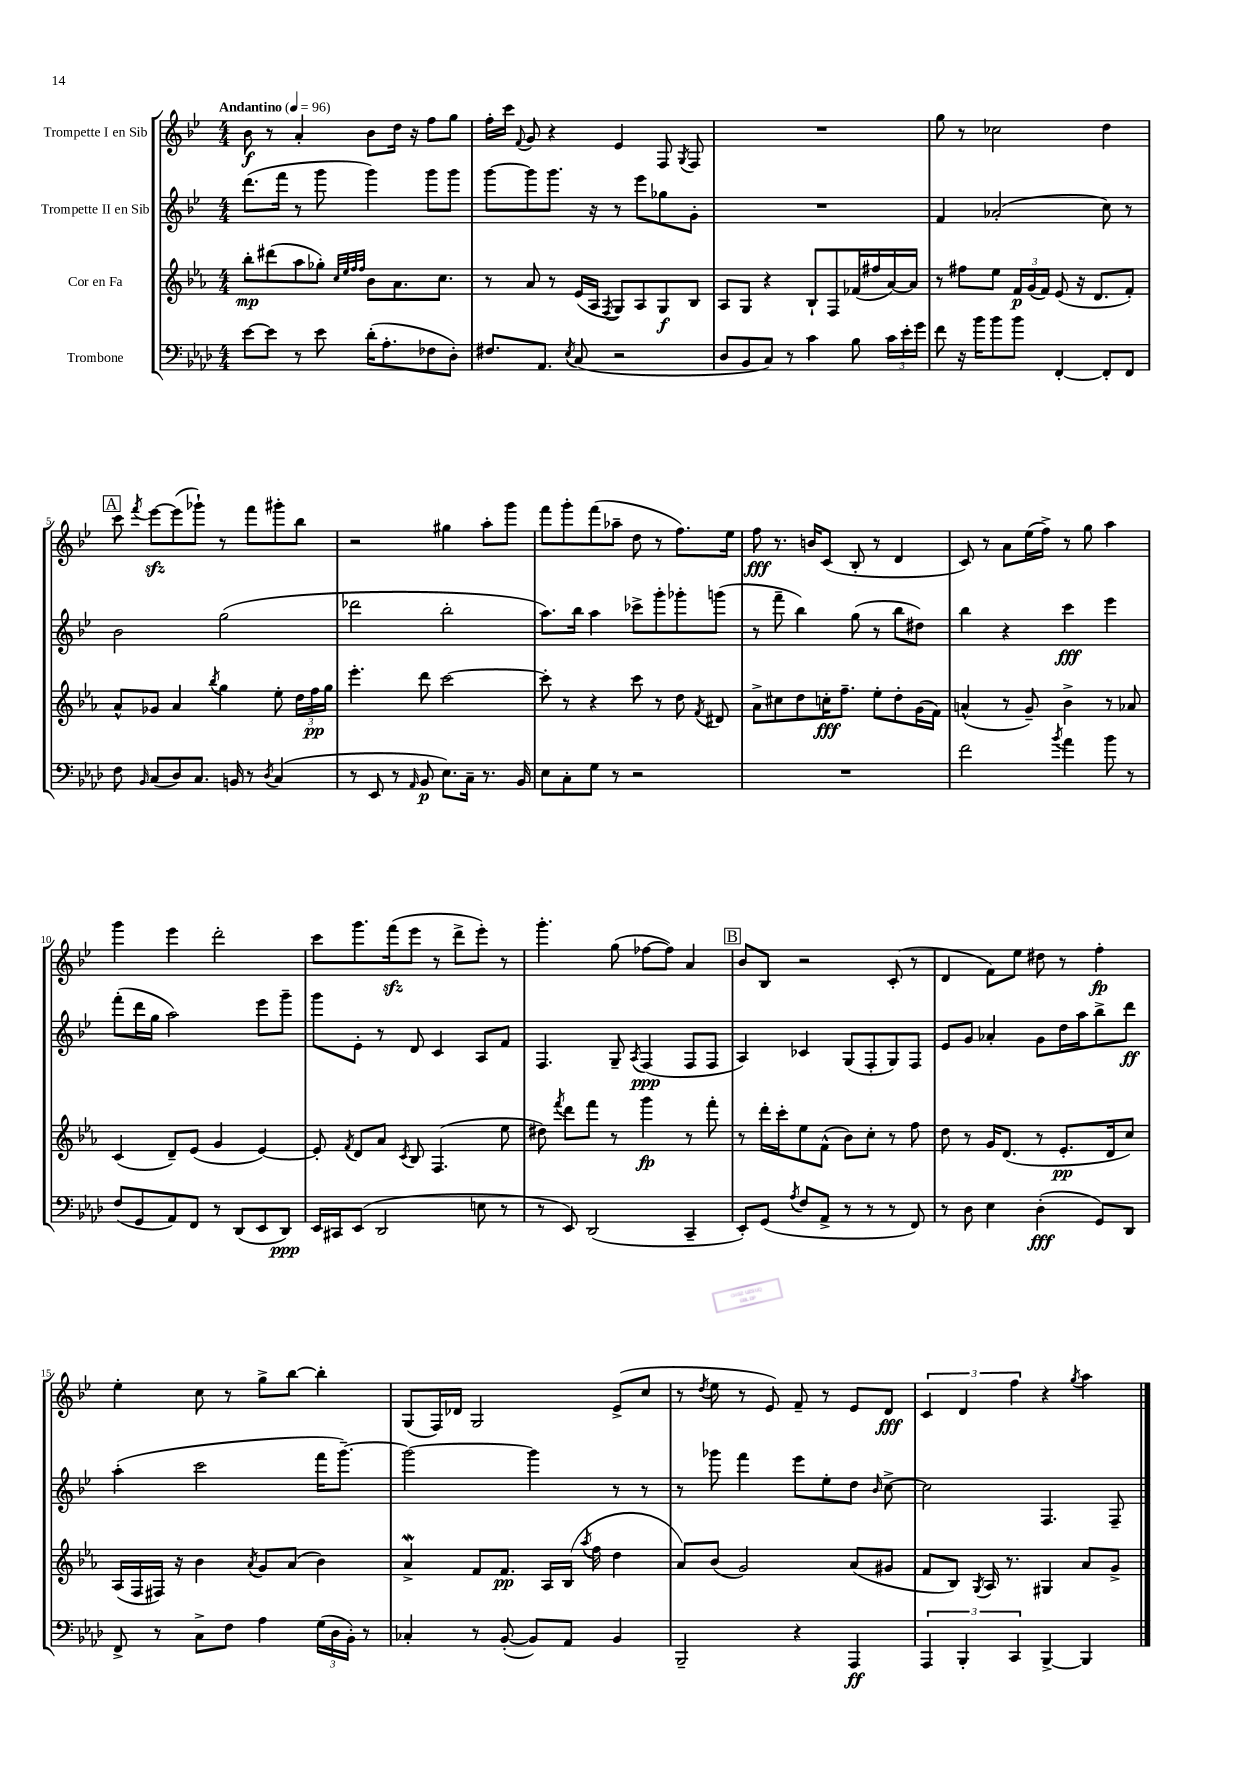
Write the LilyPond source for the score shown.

<<
\new StaffGroup <<
\new Staff = "s0" \with { instrumentName = "Trompette I en Sib" } {
    \clef treble \key bes \major \numericTimeSignature \time 4/4 \tempo "Andantino" 4 = 96
    \autoBeamOff bes'8\f r8 a'4-. bes'8[ d''16] r16 f''8[ g''8] |
    f''16[-. c'''16] \appoggiatura { f'8 } g'8 r4 ees'4 f8 \acciaccatura { g8 } f8 |
    R1 |
    g''8 r8 ces''2 d''4 |
    \mark \markup { \box "A" } c'''8 \acciaccatura { f'''8 } ees'''8[~\sfz ees'''8( ges'''8]-!) r8 f'''8[ gis'''8-. bes''8] |
    r2 gis''4 a''8[-. g'''8] |
    f'''8[ g'''8-. f'''8( aes''8]-- d''8 r8 f''8.[) ees''16] |
    f''8\fff r8. b'16[ c'8]( bes8-. r8 d'4 |
    c'8) r8 a'8[ ees''16( f''16]->) r8 g''8 a''4 |
    g'''4 ees'''4 d'''2-. |
    c'''8[ g'''8. f'''16\sfz( ees'''8] r8 d'''8[-> ees'''8]-.) r8 |
    g'''4.-. g''8( fes''8[~ fes''8]) a'4 |
    \mark \markup { \box "B" } bes'8[ bes8] r2 c'8-.( r8 |
    d'4 f'8[) ees''8] dis''8 r8 f''4-.\fp |
    ees''4-. c''8 r8 g''8[-> bes''8]~ bes''4-. |
    g8[( f16) des'16] g2 ees'8[->( c''8] |
    r8 \acciaccatura { d''8 } ees''8 r8 ees'8) f'8-- r8 ees'8[ d'8]\fff |
    \tuplet 3/2 { c'4 d'4 f''4 } r4 \acciaccatura { g''8 } a''4 \bar "|." |
}
\new Staff = "s1" \with { instrumentName = "Trompette II en Sib" } {
    \clef treble \key bes \major \numericTimeSignature \time 4/4
    \autoBeamOff d'''8.[( f'''16] r8 g'''8 g'''4) g'''8[ g'''8] |
    g'''8[~ g'''8 g'''8.] r16 r8 ees'''8[ ges''8 g'8]-. |
    R1 |
    f'4 aes'2-.( c''8) r8 |
    \mark \markup { \box "A" } bes'2 g''2( |
    des'''2 bes''2-. |
    a''8.[) bes''16] a''4 ces'''8[-> g'''8-. ges'''8-. g'''8]( |
    r8 f'''8-- bes''4) g''8( r8 bes''8[ dis''8]) |
    bes''4 r4 c'''4\fff ees'''4 |
    f'''8[-.( d'''16 g''16] a''2) ees'''8[ g'''8]-- |
    g'''8[ ees'8]-. r8 d'8 c'4 a8[ f'8] |
    f4. g8-- \acciaccatura { a8 } f4\ppp( f8[ f8] |
    \mark \markup { \box "B" } a4) ces'4 g8[( f8-. g8) f8] |
    ees'8[ g'8] aes'4-. g'8[ d''16 a''16 bes''8-> d'''8]\ff |
    a''4-.( c'''2 f'''16[ g'''8.]~--) |
    g'''2~ g'''4 r8 r8 |
    r8 ges'''8 f'''4 ees'''8[ ees''8-. d''8] \grace { bes'16 } c''8~-> |
    c''2 f4. f8-- \bar "|." |
}
\new Staff = "s2" \with { instrumentName = "Cor en Fa" } {
    \clef treble \key ees \major \numericTimeSignature \time 4/4
    \autoBeamOff bes''8[-.\mp dis'''8( aes''8 ges''8]-.) \grace { c''32[ ees''32 f''32 f''32] } bes'8[ aes'8. c''8.] |
    r8 aes'8 r8 ees'16[( aes16] \acciaccatura { f8 } g8[) aes8 g8\f bes8] |
    aes8[ g8] r4 bes8[-! f8 fes'16( fis''16 aes'16~) aes'16] |
    r8 fis''8[ ees''8] \tuplet 3/2 { f'16[\p g'16( f'16]) } ees'8( r16 d'8.[ f'8]-.) |
    \mark \markup { \box "A" } aes'8[-^ ges'8] aes'4 \acciaccatura { bes''8 } g''4 ees''8-. \tuplet 3/2 { d''16[ f''16\pp g''16] } |
    ees'''4.-. d'''8 c'''2~ |
    c'''8-. r8 r4 c'''8 r8 d''8 \acciaccatura { f'8 } dis'8 |
    aes'8[-> cis''8 d''8 c''16-.\fff f''8.]-- ees''8[-. d''8-. g'16( f'16]) |
    a'4-^( r8 g'8--) bes'4-> r8 aes'8 |
    c'4( d'8[--) ees'8]( g'4 ees'4~) |
    ees'8-. \acciaccatura { f'8 } d'8[ aes'8] \acciaccatura { c'8 } bes8 f4.( ees''8 |
    dis''8) \acciaccatura { f'''8 } d'''8[ f'''8] r8 g'''4\fp r8 f'''8-. |
    \mark \markup { \box "B" } r8 d'''16[-. c'''16-. ees''8 f'8]-^( bes'8[) c''8]-. r8 f''8 |
    d''8 r8 g'16[ d'8.]( r8 ees'8.[-.\pp d'16 c''8]) |
    aes16[( f16 fis16]) r16 bes'4 \acciaccatura { aes'8 } g'8[ aes'8]( bes'4) |
    aes'4->\mordent f'8[ f'8.]\pp aes16[ bes16]( \acciaccatura { aes''8 } f''16 d''4 |
    aes'8[) bes'8]( g'2) aes'8[( gis'8] |
    f'8[ bes8]) \acciaccatura { g8 } aes16 r8. gis4 aes'8[ g'8]-> \bar "|." |
}
\new Staff = "s3" \with { instrumentName = "Trombone" } {
    \clef bass \key aes \major \numericTimeSignature \time 4/4
    \autoBeamOff ees'8[~ ees'8] r8 ees'8 des'16[-.( aes8.-. fes8 des8]-.) |
    fis8.[ aes,8.] \acciaccatura { ees8 } c8( r2 |
    des8[ bes,8 c8]) r8 c'4 bes8 \tuplet 3/2 { c'16[ ees'16-. g'16] } |
    f'8 r16 bes'16[ bes'8 bes'8] f,4~-. f,8[-. f,8] |
    \mark \markup { \box "A" } f8 \grace { bes,16 } c8[( des8) c8.] b,16 r8 \acciaccatura { des8 } c4( |
    r8 ees,8 r8 \grace { aes,16 } bes,8\p ees8.[) c16]-- r8. bes,16 |
    ees8[ c8-. g8] r8 r2 |
    R1 |
    f'2 \acciaccatura { bes'8 } aes'4 bes'8 r8 |
    f8[( g,8 aes,8) f,8] r8 des,8[( ees,8 des,8]\ppp) |
    ees,16[ cis,16 ees,8]( des,2 e8 r8 |
    r8 ees,8) des,2( c,4-- |
    \mark \markup { \box "B" } ees,8[-.) g,8]( \acciaccatura { aes8 } f8[ aes,8]-> r8 r8 r8 f,8) |
    r8 des8 ees4 des4-.\fff( g,8[) des,8] |
    f,8-> r8 c8[-> f8] aes4 \tuplet 3/2 { g16[( des16 bes,16]-.) } r8 |
    ces4-. r8 bes,8~-.( bes,8[) aes,8] bes,4 |
    bes,,2-- r4 aes,,4\ff |
    \tuplet 3/2 { aes,,4 bes,,4-. c,4 } bes,,4~-> bes,,4 \bar "|." |
}
>>
>>
